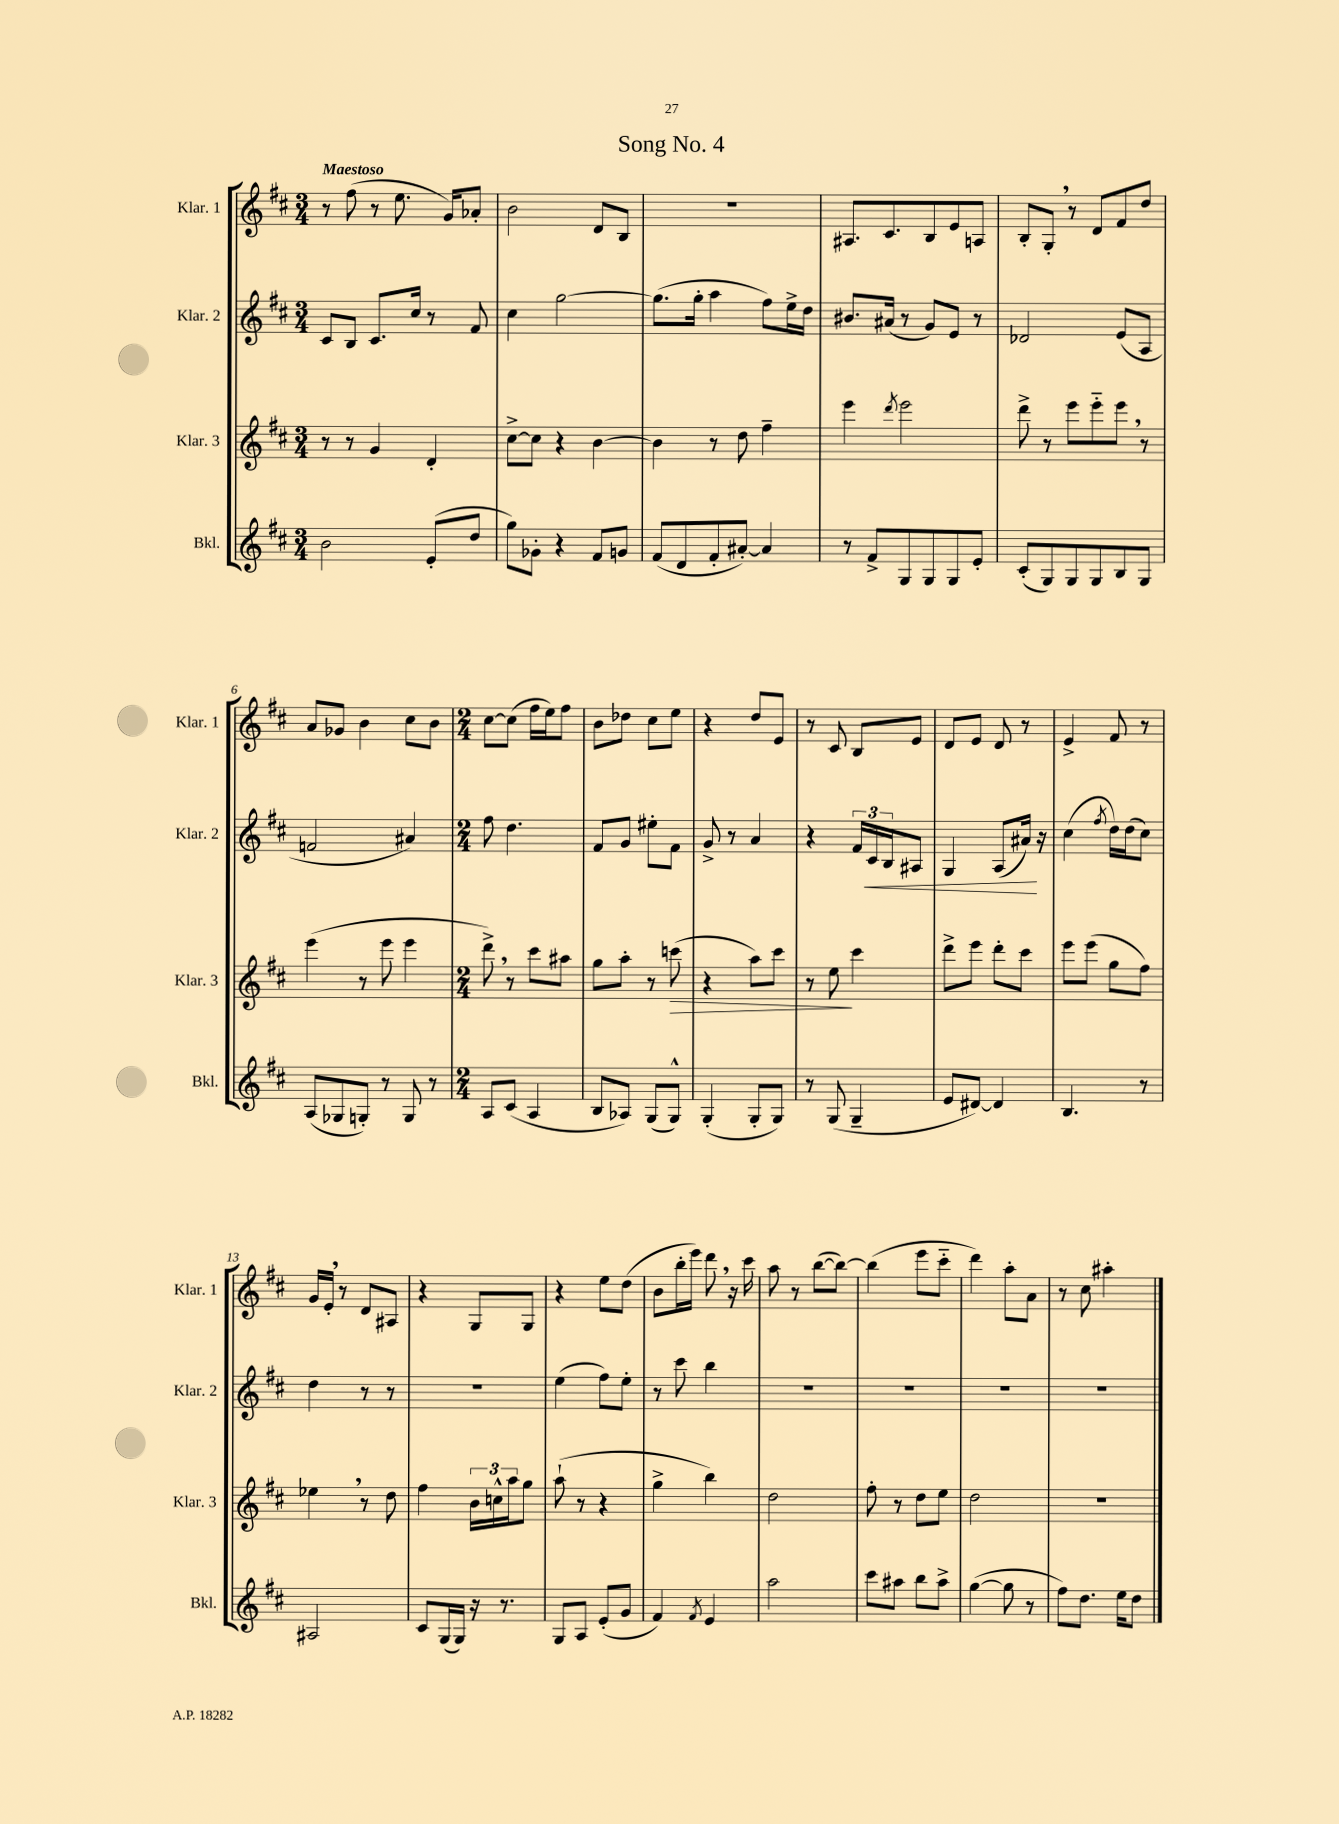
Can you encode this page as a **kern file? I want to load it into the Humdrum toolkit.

**kern	**kern	**dynam	**kern	**dynam	**kern
*part4	*part3	*part3	*part2	*part2	*part1
*staff4	*staff3	*staff3	*staff2	*staff2	*staff1
*I"Bkl.	*I"Klar. 3	*	*I"Klar. 2	*	*I"Klar. 1
*I'Bkl.	*I'Klar. 3	*	*I'Klar. 2	*	*I'Klar. 1
*clefG2	*clefG2	*	*clefG2	*	*clefG2
*k[f#c#]	*k[f#c#]	*	*k[f#c#]	*	*k[f#c#]
*M3/4	*M3/4	*	*M3/4	*	*M3/4
=1	=1	=1	=1	=1	=1
!	!	!	!	!	!LO:TX:a:B:t=Maestoso
2b\	8r	.	8c#/L	.	8r
.	8r	.	8B/J	.	(8ff#\
.	4g/	.	8.c#/L	.	8r
.	.	.	.	.	8.ee\
.	.	.	16cc#/Jk	.	.
(8e'/L	4d'/	.	8r	.	.
.	.	.	.	.	16g/KL)
8dd/J	.	.	8f#/	.	8a-X'/J
=2	=2	=2	=2	=2	=2
8gg\L)	[8cc#^\L	.	4cc#\	.	2b\
8g-X'\J	8cc#\J]	.	.	.	.
4r	4r	.	[2gg\	.	.
8f#/L	[4b\	.	.	.	8d/L
8gn/J	.	.	.	.	8B/J
=3	=3	=3	=3	=3	=3
(8f#/L	4b\]	.	(8.gg\L]	.	2.r
8d/	.	.	.	.	.
.	.	.	16gg'\Jk	.	.
8f#'/	8r	.	4aa\	.	.
[8a#X'/J)	8dd\	.	.	.	.
4a#/]	4ff#~\	.	8ff#\L)	.	.
.	.	.	16ee^\L	.	.
.	.	.	16dd\JJ	.	.
=4	=4	=4	=4	=4	=4
8r	4eee\	.	8.b#X/L	.	8.A#X/L
8f#^/L	.	.	.	.	.
.	.	.	(16a#X/Jk	.	8.c#/
.	8qddd/	.	.	.	.
8G/	2eee\	.	8r	.	.
8G/	.	.	8g/L)	.	8B/
8G/	.	.	8e/J	.	8e/
8e'/J	.	.	8r	.	8An/J
=5	=5	=5	=5	=5	=5
(8c#'/L	8ddd^\	.	2d-X/	.	8B'/L
8G/)	8r	.	.	.	8G',/J
8G/	8eee\L	.	.	.	8r
8G/	8eee\	.	.	.	8d/L
8B/	8eee,\J	.	(8e/L	.	8f#/
8G/J	8r	.	8A/J	.	8dd/J
!!LO:LB:g=z
=6	=6	=6	=6	=6	=6
(8A/L	(4eee\	.	2fn/	.	8a/L
8G-X/	.	.	.	.	8g-X/J
8Gn'/J)	8r	.	.	.	4b\
8r	8eee\	.	.	.	.
8G/	4eee\	.	4a#X/)	.	8cc#\L
8r	.	.	.	.	8b\J
=7	=7	=7	=7	=7	=7
*M2/4	*M2/4	*	*M2/4	*	*M2/4
8A/L	8ddd^,\)	.	8ff#\	.	[8cc#\L
(8c#/J	8r	.	4.dd\	.	(8cc#\J]
4A/	8ccc#\L	.	.	.	16ff#\LL
.	.	.	.	.	16ee\J)
.	8aa#X\J	.	.	.	8ff#\J
=8	=8	=8	=8	=8	=8
8B/L	8gg\L	.	8f#/L	.	8b\L
8A-X/J)	8aa'\J	.	8g/J	.	8dd-X\J
(8G/L	8r	.	8ee#X'\L	.	8cc#\L
!	!	!LO:HP:b	!	!	!
8G^^/J)	(8cccn\	>	8f#\J	.	8ee\J
=9	=9	=9	=9	=9	=9
(4G'/	4r	.	8g^/	.	4r
.	.	.	8r	.	.
8G'/L	8aa\L)	.	4a/	.	8dd/L
8G/J)	8ccc#\J	.	.	.	8e/J
=10	=10	=10	=10	=10	=10
8r	8r	.	4r	.	8r
(8G/	8ee\	.	.	.	8c#/
4G~/	4ccc#\	]	24f#/LL	.	8B/L
!	!	!	!	!LO:HP:b	!
.	.	.	24c#/	<	.
.	.	.	24B/J	.	.
.	.	.	8A#X/J	.	8e/J
=11	=11	=11	=11	=11	=11
8e/L	8ddd^\L	.	4G/	.	8d/L
[8d#X/J)	8eee\J	.	.	.	8e/J
4d#/]	8ddd'\L	.	(8A/L	.	8d/
.	8ccc#\J	.	16a#X/Jk)	.	8r
.	.	.	16r	[	.
=12	=12	=12	=12	=12	=12
4.B/	8eee\L	.	(4cc#\	.	4e^/
.	(8eee\J	.	.	.	.
.	.	.	8qff#/	.	.
.	8gg\L	.	16dd\LL)	.	8f#/
.	.	.	(16dd\J	.	.
8r	8ff#\J)	.	8cc#\J)	.	8r
!!LO:LB:g=z
=13	=13	=13	=13	=13	=13
2A#X/	4ee-X,\	.	4dd\	.	16g/LL
.	.	.	.	.	16e',/JJ
.	.	.	.	.	8r
.	8r	.	8r	.	8d/L
.	8dd\	.	8r	.	8A#X/J
=14	=14	=14	=14	=14	=14
8c#/L	4ff#\	.	2r	.	4r
(16G/L	.	.	.	.	.
16G/JJ)	.	.	.	.	.
16r	24b\LL	.	.	.	8G/L
.	24ccn^^\	.	.	.	.
8.r	.	.	.	.	.
.	24aa\J	.	.	.	.
.	8gg\J	.	.	.	8G/J
=15	=15	=15	=15	=15	=15
8G/L	(8aa`\	.	(4ee\	.	4r
8A/J	8r	.	.	.	.
(8e'/L	4r	.	8ff#\L)	.	8ee\L
8g/J	.	.	8ee'\J	.	(8dd\J
=16	=16	=16	=16	=16	=16
4f#/)	4gg^\	.	8r	.	8b\L
.	.	.	8ccc#\	.	16bb'\L
.	.	.	.	.	16eee\JJ)
8qf#/	.	.	.	.	.
4e/	4bb\)	.	4bb\	.	8ddd,\
.	.	.	.	.	16r
.	.	.	.	.	16ccc#\
=17	=17	=17	=17	=17	=17
2aa\	2dd\	.	2r	.	8aa\
.	.	.	.	.	8r
.	.	.	.	.	([8bb\L
.	.	.	.	.	8bb\J_)
=18	=18	=18	=18	=18	=18
8ccc#\L	8ff#'\	.	2r	.	(4bb\]
8aa#X\J	8r	.	.	.	.
8bb\L	8dd\L	.	.	.	8eee\L
8aa#^\J	8ee\J	.	.	.	8ccc#\J
=19	=19	=19	=19	=19	=19
([4gg\	2dd\	.	2r	.	4ddd\)
8gg\]	.	.	.	.	8aa'\L
8r	.	.	.	.	8a\J
=20	=20	=20	=20	=20	=20
8ff#\L)	2r	.	2r	.	8r
8.dd\J	.	.	.	.	8cc#\
.	.	.	.	.	4aa#X'\
16ee\KL	.	.	.	.	.
8dd\J	.	.	.	.	.
==	==	==	==	==	==
*-	*-	*-	*-	*-	*-
